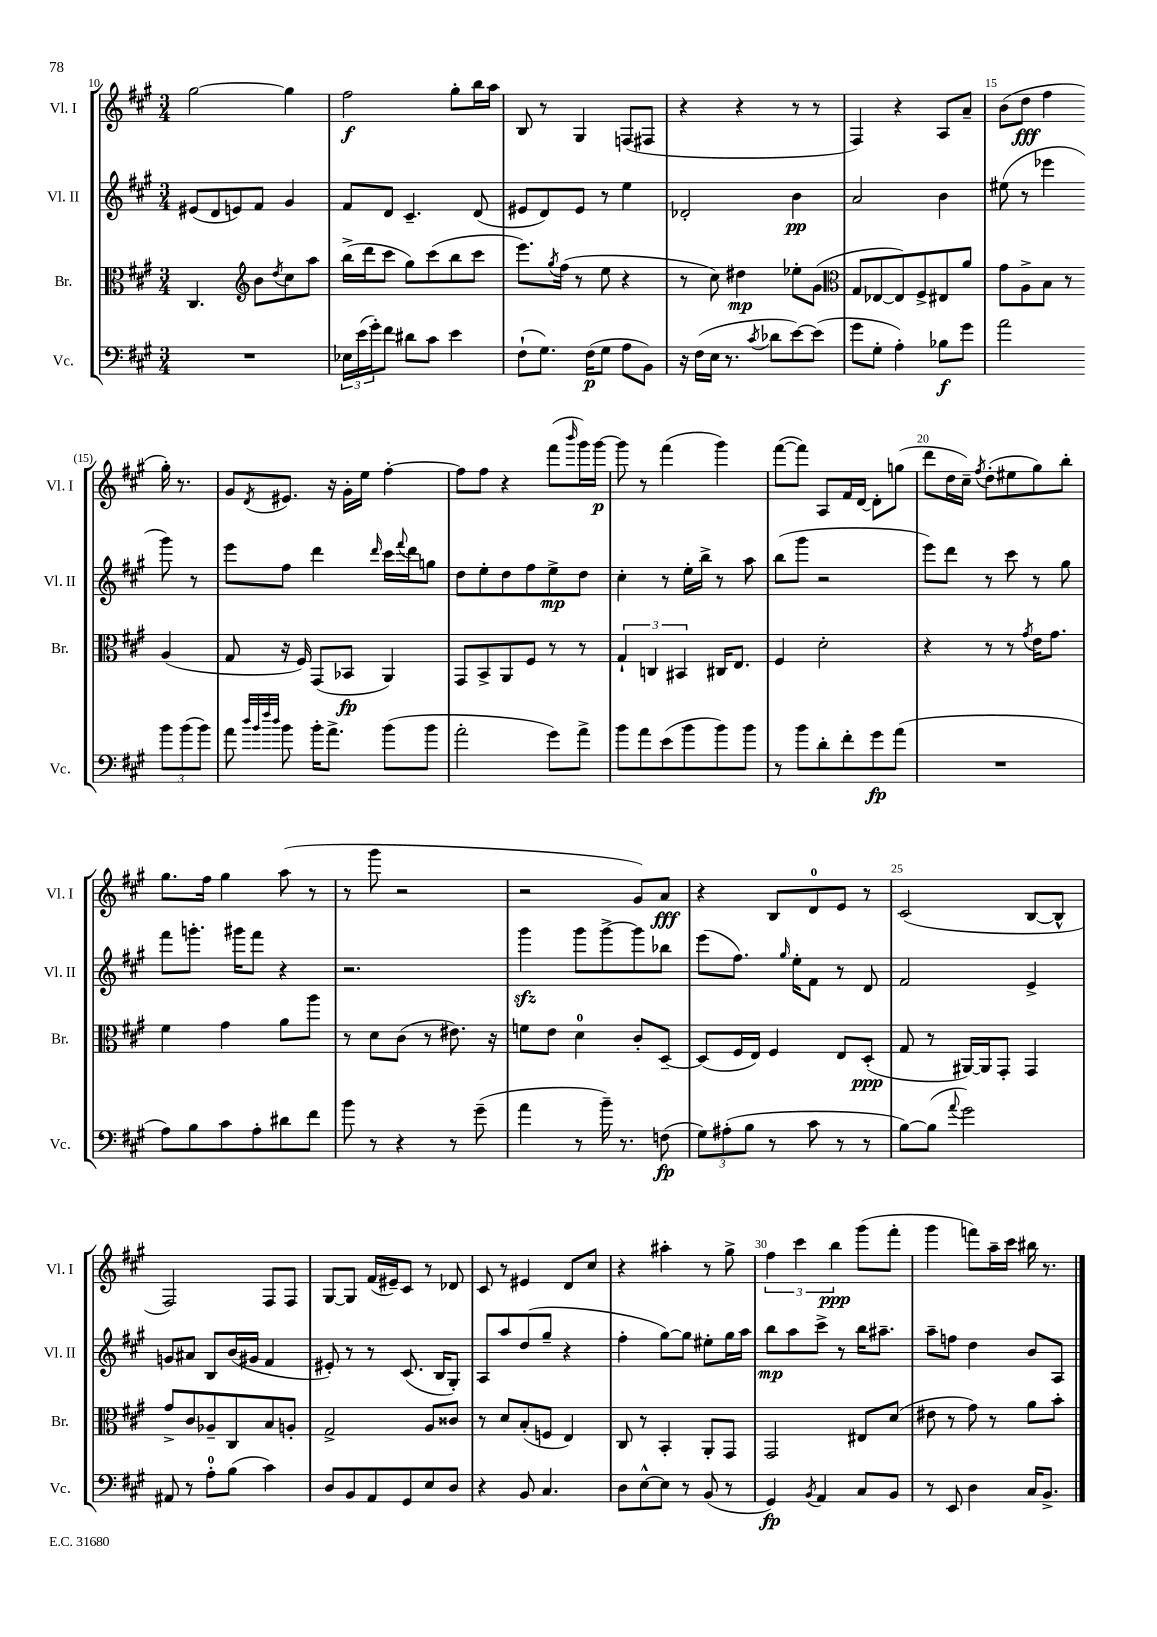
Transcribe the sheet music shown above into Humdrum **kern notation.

**kern	**kern	**kern	**kern
*staff4	*staff3	*staff2	*staff1
*clefF4	*clefC3	*clefG2	*clefG2
*k[f#c#g#]	*k[f#c#g#]	*k[f#c#g#]	*k[f#c#g#]
*M3/4	*M3/4	*M3/4	*M3/4
2.r	4.C#/	(8e#/L	[2gg#\
.	.	8d/	.
.	.	8e/)	.
*	*clefG2	*	*
.	8b\L	8f#/J	.
.	8qdd/	.	.
.	8cc#\	4g#/	4gg#\]
.	8aa\J	.	.
=	=	=	=
24E-\LL	(16bb^\LL	8f#/L	2ff#\
(24e\	.	.	.
.	16ddd\J	.	.
24g#'\J)	.	.	.
8f#\J	8ccc#\J	8d/J	.
8d#\L	8gg#\L)	4.c#~/	.
8c#\J	(8ccc#\	.	.
4e\	8bb\	.	8gg#'\L
.	8ccc#\J	(8d/	16bb\L
.	.	.	16aa\JJ
=	=	=	=
(8F#`\L	8.eee\L)	8e#/L	8B/
8.G#\J)	.	8d/)	8r
.	8qgg#/	.	.
.	(16ff#\Jk	.	.
.	8r	8e#/J	4G#/
(16F#\LK	.	.	.
8G#\J	8ee\	8r	.
8A\L	4r	4ee\	(8F/L
8BB\J)	.	.	8F#/J
=	=	=	=
16r	8r	2d-'/	4r
(16F#\LL	.	.	.
16E\JJ	8cc#\)	.	.
8.r	.	.	.
.	4dd#\	.	4r
8qc#/	.	.	.
8d-\L	.	.	.
[8e\)	8ee-'\L	4b\	8r
(8e\]J	(8g#\J	.	8r
=	=	=	=
*	*clefC3	*	*
8g#\L	8G#/L	2a/	4F#/)
8G#'\J	[8E-/	.	.
4A'\)	8E-/])	.	4r
.	8F#^/	.	.
8B-\L	8E#/	4b\	8A/L
8g#\J	8a/J	.	8a~/J
=	=	=	=
2a\	8g#\L	(8ee#\	(8b\L
.	8A^\	8r	8dd\J
.	8B\J	4eee-\	4ff#\
.	8r	.	.
12b\L	(4A/	8ggg#\)	16gg#'\)
.	.	.	8.r
(12b\	.	.	.
.	.	8r	.
12b\J)	.	.	.
=	=	=	=
8a\	8G#/	8eee\L	8g#/L
32qqdd/LLL	.	.	.
32qqb/	.	.	.
32qqff#/	.	.	.
32qqdd/JJJ	.	.	8qd/
8b\	16r	8ff#\J	8.e#/J
.	16F#/)	.	.
16b'\LK	(8GG#/L	4ddd\	.
8.a^\J	.	.	16r
.	8BB-/J	.	16g#'\LL
.	.	.	16ee\JJ
.	.	16qqddd/	.
(8b\L	4AA/)	16ccc#\LL	[4ff#'\
.	.	8qqfff#/	.
.	.	16ddd\J	.
8b\J	.	8gg\J	.
=	=	=	=
2a'\	8GG#/L	8dd\L	8ff#\]L
.	8BB^/	8ee'\	8ff#\J
.	8AA/	8dd\	4r
.	8F#/J	8ff#\	.
8g#\L)	8r	8ee^\	(8fff#\L
.	.	.	16qqbbb/
8a^\J	8r	8dd\J	16ggg#\L)
.	.	.	[16ggg#\JJ
=	=	=	=
8b\L	6G#`/	4cc#'\	8ggg#\]
8a\	.	.	8r
.	6C/	.	.
(8e\	.	8r	(4fff#\
.	6BB#/	.	.
8b\	.	16ee'\LL	.
.	.	16bb^\JJ	.
8b\)	16C#/LK	8r	4ggg#\)
.	8.E/J	.	.
8b\J	.	8aa\	.
=	=	=	=
8r	4F#/	(8bb\L	([8fff#\L
8b\L	.	8ggg#\J	8fff#\]J)
8d'\	2d'\	2r	8A/L
8f#'\	.	.	16f#/L
.	.	.	[16d/JJ
8g#\	.	.	8d'\]L
(8a\J	.	.	(8gg\J
=	=	=	=
2.r	4r	8eee\L)	8ddd\L
.	.	8ddd\J	16dd\L
.	.	.	16cc#~\JJ)
.	.	.	8qff#/
.	8r	8r	(8dd'\L
.	8r	8ccc#\	8ee#\
.	8qg#/	.	.
.	16e\LK	8r	8gg#\)
.	8.g#\J	.	.
.	.	8gg#\	8bb'\J
=	=	=	=
8A\L)	4f#\	8fff#\L	8.gg#\L
8B\	.	8.ggg'\J	.
.	.	.	16ff#\Jk
8c#\	4g#\	.	4gg#\
.	.	16ggg#\LK	.
8A'\	.	8fff#\J	.
8d#\	8a\L	4r	(8aa\
8f#\J	8aa\J	.	8r
=	=	=	=
8b\	8r	2.r	8r
8r	8d\L	.	8ggg#\
4r	(8c#\J	.	2r
.	8r	.	.
8r	8.e#\)	.	.
(8g#~\	.	.	.
.	16r	.	.
=	=	=	=
4a\	8f\L	4ggg#\	2r
.	8e\J	.	.
8r	4d\	8ggg#\L	.
16b~\)	.	[8ggg#^\	.
8.r	.	.	.
.	8c#'/L	8ggg#\]	8g#/L)
(8F\	[8D~/J	8bb-\J	8a/J
=	=	=	=
12G#\L)	(8D/]L	(8eee\L	4r
(12A#'\	.	.	.
.	16F#/L	8.ff#\J)	.
12B\J	.	.	.
.	16E/JJ)	.	.
8r	4F#/	.	8B/L
.	.	16qqgg#/	.
.	.	16ee'\LK	.
8c#\	.	8f#\J	8d/
8r	8E/L	8r	8e/J
8r	(8D'/J	8d/	8r
=	=	=	=
[8B\L)	8G#/	2f#/	(2c#/
(8B\]J	8r	.	.
8qqa/	.	.	.
2g#\)	[16AA#/LL)	.	.
.	16AA#/]J	.	.
.	8GG#'/J	.	.
.	4GG#/	4e^/	[8B/L
.	.	.	8B^^/]J
=	=	=	=
8AA#/	8g#^/L	8g/L	2F#/)
8r	8c#/	8a#/J	.
8A'\L	8A-~/	8B/L	.
(8B\J	8C#/	(16b/L	.
.	.	16g#/JJ	.
4c#\)	8B/	4f#/	8F#/L
.	8A'/J	.	8F#/J
=	=	=	=
8D/L	2G#^/	8e#'/)	[8G#/L
8BB/	.	8r	8G#/]J
8AA/	.	8r	(16f#/LL
.	.	.	16e#~/J)
8GG#/	.	(8.c#/	8c#/J
8E/	8A/L	.	8r
.	.	16B/LK	.
8D/J	8c##/J	8G#'/J)	8d-/
=	=	=	=
4r	8r	8A/L	8c#/
.	8d/L	8aa/	8r
8BB/	(8B'/	(8dd/	4e#/
4.C#/	8F/J	8gg#~/J	.
.	4E/)	4r	8d/L
.	.	.	8cc#/J
=	=	=	=
8D\L	8C#/	4ff#'\	4r
[8E^^\	8r	.	.
8E\]J	4BB'/	[8gg#\L)	4aa#'\
8r	.	8gg#\]J	.
(8BB/	8AA'/L	8ee#'\L	8r
8r	8GG#/J	16gg#\L	8gg#^\
.	.	16aa\JJ	.
=	=	=	=
4GG#/)	2GG#/	8bb\L	6ff#\
.	.	8aa\	.
.	.	.	6ccc#\
8qBB/	.	.	.
4AA/	.	8ccc#^\J	.
.	.	.	6bb\
.	.	8r	.
8C#/L	8E#/L	16bb\LK	(8ggg#\L
.	.	8.aa#~\J	.
8BB/J	(8d/J	.	8fff#'\J
=	=	=	=
8r	8e#\	8aa~\L	4ggg#\
8EE/	8r	8ff\J	.
4D\	8g#\)	4dd\	8fff\L)
.	8r	.	16aa~\L
.	.	.	16ccc#\JJ
16C#/LK	8a\L	8b/L	16bb#\
8.BB^/J	.	.	8.r
.	8b'\J	8A/J	.
==	==	==	==
*-	*-	*-	*-
